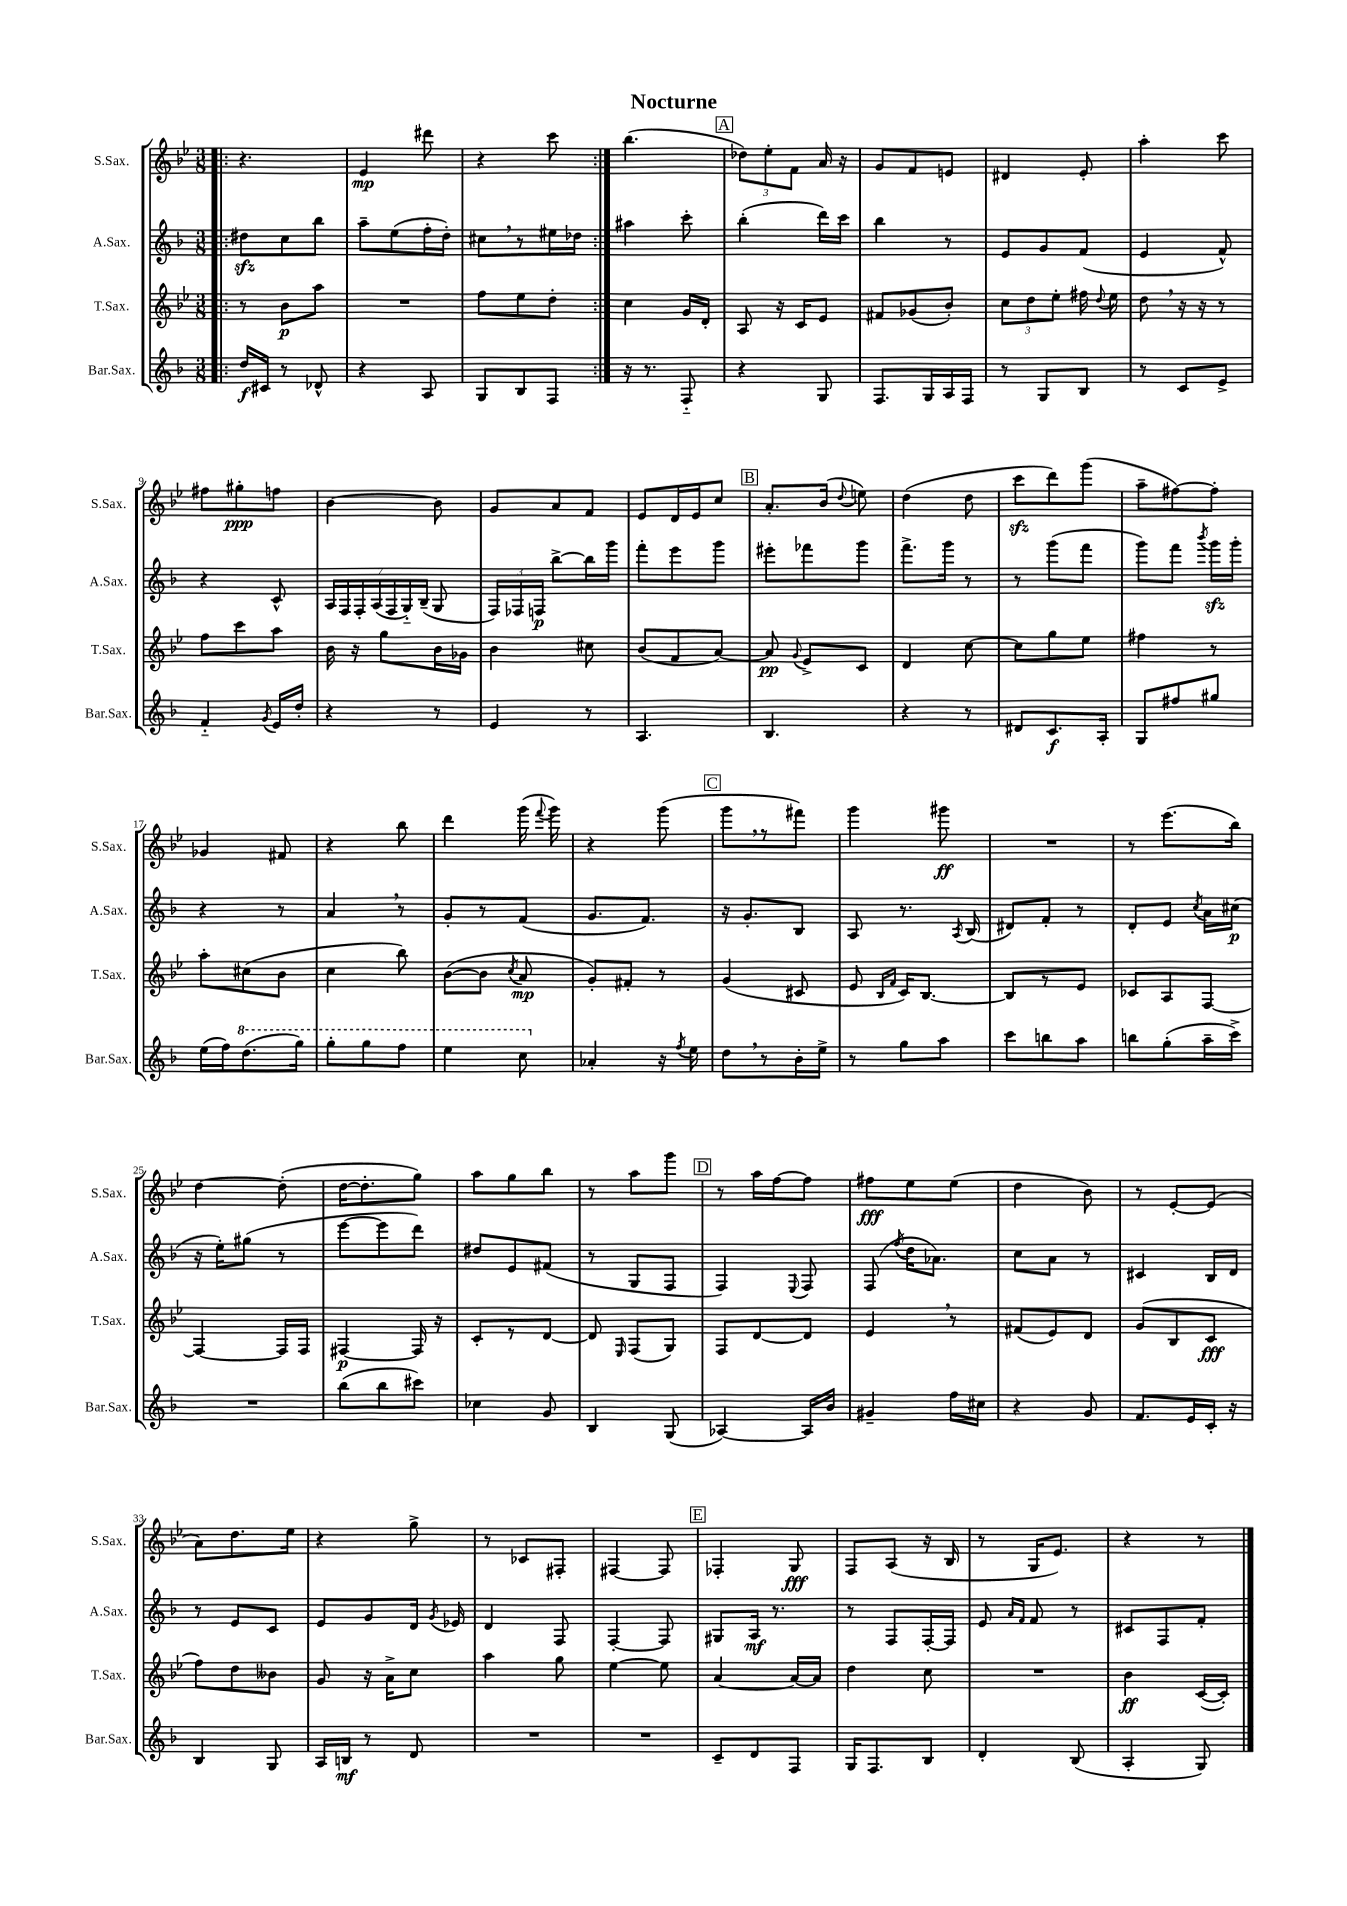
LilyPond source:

\header { title = "Nocturne" }
<<
\new StaffGroup <<
\new Staff = "s0" \with { instrumentName = "S.Sax." shortInstrumentName = "S.Sax." } {
    \clef treble \key bes \major \numericTimeSignature \time 3/8
    \autoBeamOff \repeat volta 2 { \bar ".|:" r4. |
    ees'4\mp dis'''8 |
    r4 c'''8 | }
    bes''4.( |
    \mark \markup { \box "A" } \tuplet 3/2 { des''8[) ees''8-. f'8] } a'16 r16 |
    g'8[ f'8 e'8] |
    dis'4 ees'8-. |
    a''4-. c'''8 |
    fis''8[ gis''8-.\ppp f''8] |
    bes'4~ bes'8 |
    g'8[ a'8 f'8] |
    ees'8[ d'16 ees'16 c''8] |
    \mark \markup { \box "B" } a'8.[-. bes'16]( \appoggiatura { d''8 } e''8) |
    d''4( d''8 |
    c'''8[\sfz d'''8) g'''8]( |
    a''8[-- fis''8~) fis''8]-. |
    ges'4 fis'8 |
    r4 bes''8 |
    d'''4 g'''16( \appoggiatura { f'''8 } g'''16) |
    r4 g'''8( |
    \mark \markup { \box "C" } g'''8[ \breathe r8 fis'''8]) |
    g'''4 gis'''8\ff |
    R4. |
    r8 ees'''8.[( bes''16]) |
    d''4~ d''8-.( |
    d''16[~ d''8.-. g''8]) |
    a''8[ g''8 bes''8] |
    r8 a''8[ g'''8] |
    \mark \markup { \box "D" } r8 a''16[ f''16~ f''8] |
    fis''8[\fff ees''8 ees''8]( |
    d''4 bes'8) |
    r8 ees'8[~-. ees'8]( |
    a'8[) d''8. ees''16] |
    r4 g''8-> |
    r8 ces'8[ fis8]-. |
    fis4~ fis8 |
    \mark \markup { \box "E" } fes4-. g8\fff |
    f8[ a8]( r16 bes16 |
    r8 g16[ ees'8.]) |
    r4 r8 \bar "|." |
}
\new Staff = "s1" \with { instrumentName = "A.Sax." shortInstrumentName = "A.Sax." } {
    \clef treble \key f \major \numericTimeSignature \time 3/8
    \autoBeamOff \repeat volta 2 { \bar ".|:" dis''8[\sfz c''8 bes''8] |
    a''8[-- e''8( f''16-. d''16]-.) |
    cis''8[ \breathe r8 eis''16 des''16] | }
    ais''4 c'''8-. |
    \mark \markup { \box "A" } bes''4-.( d'''16[) c'''16] |
    bes''4 r8 |
    e'8[ g'8 f'8]( |
    e'4 f'8-^) |
    r4 c'8-^ |
    \tuplet 7/4 { a16[ f16 f16-. a16( f16 g16-_) bes16]--( } g8 |
    \tuplet 3/2 { f16[) fes16 f16]\p } bes''8[~-> bes''16 g'''16] |
    f'''8[-. e'''8 g'''8] |
    \mark \markup { \box "B" } eis'''8[-. fes'''8 g'''8] |
    f'''8.[-> g'''16] r8 |
    r8 g'''8[( f'''8] |
    g'''8[) f'''8] \acciaccatura { bes'''8 } g'''16[\sfz g'''16]-. |
    r4 r8 |
    a'4 \breathe r8 |
    g'8[-. r8 f'8]( |
    g'8.[ f'8.]) |
    \mark \markup { \box "C" } r16 g'8.[-. bes8] |
    a8 r8. \acciaccatura { a8 } bes16( |
    dis'8[) f'8]-. r8 |
    d'8[-. e'8] \acciaccatura { c''8 } a'16[ cis''16]\p( |
    r16 e''16[-.) gis''8]( r8 |
    e'''8[~ e'''8 d'''8]) |
    dis''8[ e'8 fis'8]( |
    r8 g8[ f8] |
    \mark \markup { \box "D" } f4) \appoggiatura { e8 } f8 |
    f8( \acciaccatura { f''8 } d''16[ aes'8.]) |
    c''8[ a'8] r8 |
    cis'4 bes16[ d'16] |
    r8 e'8[ c'8] |
    e'8[ g'8 d'16] \acciaccatura { g'8 } ees'16 |
    d'4 f8 |
    f4~-. f8 |
    \mark \markup { \box "E" } gis8[ a16]\mf r8. |
    r8 f8[ f16~-. f16] |
    e'8 \grace { a'16[ f'16] } f'8 r8 |
    cis'8[ f8 f'8]-. \bar "|." |
}
\new Staff = "s2" \with { instrumentName = "T.Sax." shortInstrumentName = "T.Sax." } {
    \clef treble \key bes \major \numericTimeSignature \time 3/8
    \autoBeamOff \repeat volta 2 { \bar ".|:" r8 bes'8[\p a''8] |
    R4. |
    f''8[ ees''8 d''8]-. | }
    c''4 g'16[ d'16]-. |
    \mark \markup { \box "A" } a8 r16 c'16[ ees'8] |
    fis'8[ ges'8( bes'8]-.) |
    \tuplet 3/2 { c''8[ d''8 ees''8]-. } fis''16 \appoggiatura { d''8 } ees''16 |
    d''8 \breathe r16 r16 r8 |
    f''8[ c'''8 a''8] |
    bes'16 r16 g''8[ bes'16 ges'16] |
    bes'4 cis''8 |
    bes'8[( f'8 a'8]~) |
    \mark \markup { \box "B" } a'8\pp \appoggiatura { g'8 } ees'8[-> c'8] |
    d'4 c''8~ |
    c''8[ g''8 ees''8] |
    fis''4 r8 |
    a''8[-. cis''8( bes'8] |
    c''4 bes''8) |
    bes'8[~( bes'8] \acciaccatura { c''8 } a'8\mp |
    g'8[-.) fis'8]-. r8 |
    \mark \markup { \box "C" } g'4( cis'8 |
    ees'8 \grace { bes16[ f'16] } c'16[) bes8.]~ |
    bes8[ r8 ees'8] |
    ces'8[ a8 f8]~ |
    f4~ f16[ f16] |
    fis4~\p fis16 r16 |
    c'8[-. r8 d'8]~ |
    d'8 \grace { ees16 } f8[( g8]) |
    \mark \markup { \box "D" } f8[ d'8~ d'8] |
    ees'4 \breathe r8 |
    fis'8[( ees'8) d'8] |
    g'8[( bes8 c'8]\fff |
    f''8[) d''8 beses'8] |
    g'8 r16 a'16[-> c''8] |
    a''4 g''8 |
    ees''4~ ees''8 |
    \mark \markup { \box "E" } a'4~ a'16[~ a'16] |
    d''4 c''8 |
    R4. |
    bes'4\ff c'16[~( c'16]-.) \bar "|." |
}
\new Staff = "s3" \with { instrumentName = "Bar.Sax." shortInstrumentName = "Bar.Sax." } {
    \clef treble \key f \major \numericTimeSignature \time 3/8
    \autoBeamOff \repeat volta 2 { \bar ".|:" d''16[\f cis'16] r8 des'8-^ |
    r4 a8 |
    g8[ bes8 f8] | }
    r16 r8. f8-_ |
    \mark \markup { \box "A" } r4 g8 |
    f8.[ g16 a16 f16] |
    r8 g8[ bes8] |
    r8 c'8[ e'8]-> |
    f'4-_ \acciaccatura { g'8 } e'16[ d''16]-. |
    r4 r8 |
    e'4 r8 |
    a4. |
    \mark \markup { \box "B" } bes4. |
    r4 r8 |
    dis'8[ c'8.\f a16]-. |
    g8[ fis''8 gis''8] |
    e''16[( f''16) \ottava #1 d'''8.( g'''16]) |
    g'''8[-. g'''8 f'''8] |
    e'''4 c'''8 \ottava #0 |
    aes'4-. r16 \acciaccatura { f''8 } e''16 |
    \mark \markup { \box "C" } d''8[ \breathe r8 bes'16-. e''16]-> |
    r8 g''8[ a''8] |
    c'''8[ b''8 a''8] |
    b''8[ g''8-.( a''16-- c'''16]->) |
    R4. |
    bes''8[( bes''8 cis'''8]) |
    ces''4 g'8 |
    bes4 g8( |
    \mark \markup { \box "D" } aes4~) aes16[ bes'16] |
    gis'4-- f''16[ cis''16] |
    r4 g'8 |
    f'8.[ e'16 c'16]-. r16 |
    bes4 g8 |
    a16[ b16]\mf r8 d'8 |
    R4. |
    R4. |
    \mark \markup { \box "E" } c'8[-- d'8 f8] |
    g16[ f8. bes8] |
    d'4-. bes8( |
    a4-. g8) \bar "|." |
}
>>
>>
